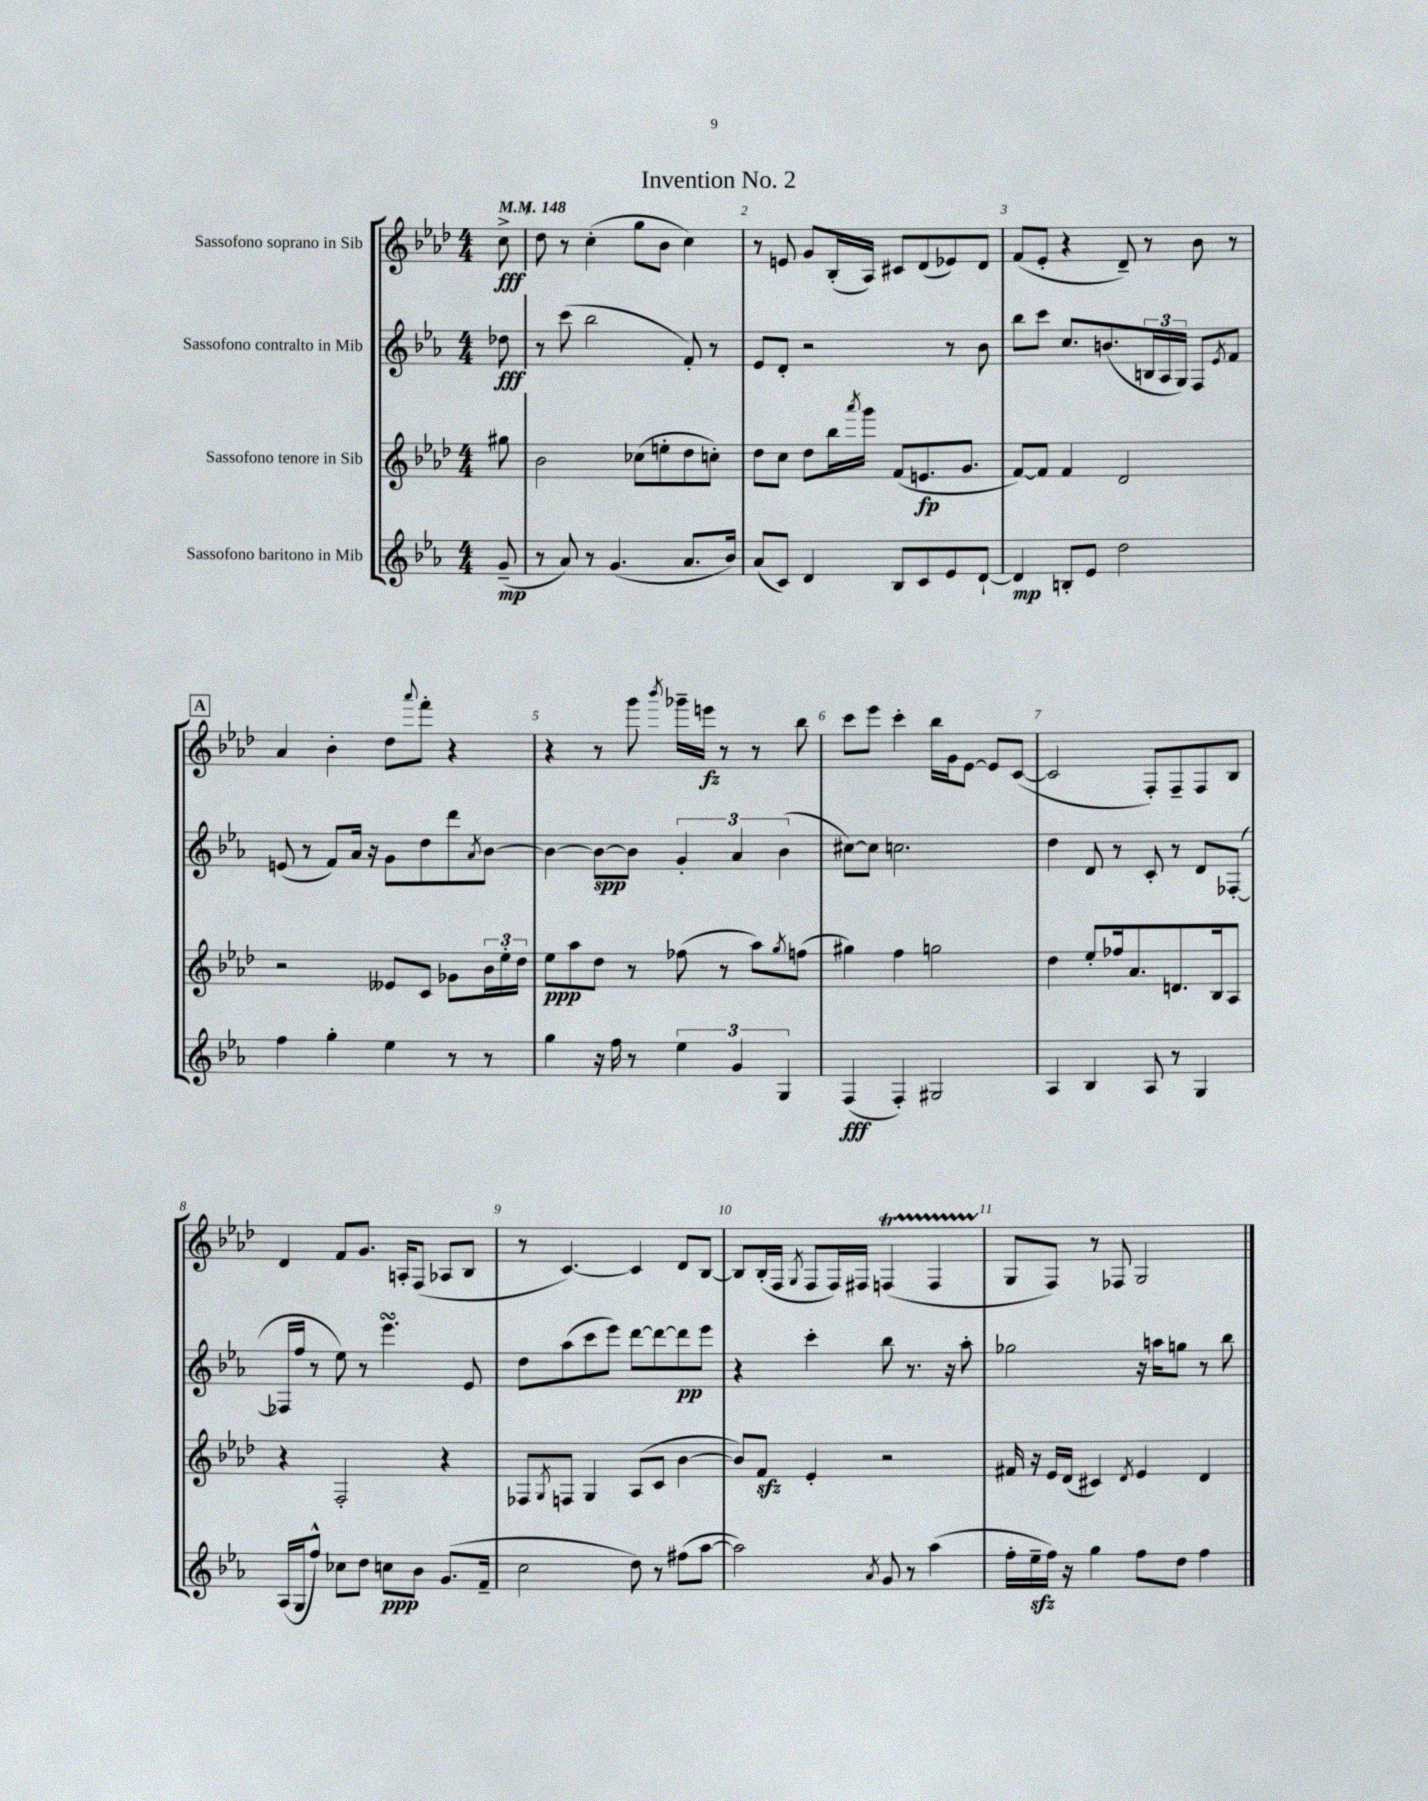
\header { title = "Invention No. 2" }
<<
\new StaffGroup <<
\new Staff = "s0" \with { instrumentName = "Sassofono soprano in Sib" } {
    \clef treble \key aes \major \numericTimeSignature \time 4/4 \partial 8 \tempo 4 = 148
    c''8->\fff |
    des''8 r8 c''4-.( g''8 bes'8 c''4) |
    r8 e'8 g'8 bes16-.( aes16) cis'8 des'8( ees'8) des'8 |
    f'8( ees'8-. r4 des'8--) r8 bes'8 r8 |
    \mark \markup { \box "A" } aes'4 bes'4-. des''8 \appoggiatura { aes'''8 } f'''8-. r4 |
    r4 r8 g'''8 \acciaccatura { bes'''8 } ges'''16-- e'''16\fz r8 r8 bes''8 |
    c'''8 ees'''8 c'''4-. bes''16 g'16 ees'8~ ees'8 c'8~( |
    c'2 f8-.) f8-- f8 bes8 |
    des'4 f'8 g'8. a16-. f8( aes8 bes8 |
    r8 c'4.~) c'4 des'8 bes8~ |
    bes8 bes16-.( f16 \acciaccatura { g8 } f8 f16) fis16 f4\startTrillSpan( f4 |
    g8\stopTrillSpan f8) r8 fes8 g2 \bar "|." |
}
\new Staff = "s1" \with { instrumentName = "Sassofono contralto in Mib" } {
    \clef treble \key ees \major \numericTimeSignature \time 4/4 \partial 8
    des''8\fff |
    r8 c'''8( bes''2 f'8-.) r8 |
    ees'8 d'8-. r2 r8 bes'8 |
    bes''8 c'''8 c''8. b'8.( \tuplet 3/2 { b16 aes16 g16) } f8 \acciaccatura { ees'8 } f'8 |
    \mark \markup { \box "A" } e'8( r8 f'8) aes'16 r16 g'8 d''8 d'''8 \acciaccatura { aes'8 } bes'8~ |
    bes'4~ bes'8~\spp bes'8 \tuplet 3/2 { g'4-. aes'4 bes'4( } |
    cis''8~) cis''8 c''2. |
    d''4 d'8 r8 c'8-. r8 d'8 fes8~-.( |
    fes16 f''16 r8 ees''8) r8 ees'''4.\turn ees'8 |
    d''8 aes''8( c'''8 ees'''8) d'''8~ d'''8~ d'''8\pp ees'''8 |
    r4 c'''4-. bes''8 r8. r16 aes''8-. |
    ges''2 r16 a''16 g''8 r8 bes''8 \bar "|." |
}
\new Staff = "s2" \with { instrumentName = "Sassofono tenore in Sib" } {
    \clef treble \key aes \major \numericTimeSignature \time 4/4 \partial 8
    gis''8 |
    bes'2 ces''8( e''8-. des''8 c''8-.) |
    des''8 c''8 des''8 bes''16 \acciaccatura { aes'''8 } g'''16 f'8( e'8.\fp g'8. |
    f'8~) f'8 f'4 des'2 |
    \mark \markup { \box "A" } r2 eeses'8 c'8 ges'8 \tuplet 3/2 { bes'16 ees''16-. des''16 } |
    ees''8\ppp aes''8 des''8 r8 fes''8( r8 aes''8) \acciaccatura { g''8 } f''8( |
    gis''4) f''4 g''2 |
    des''4 ees''8-. fes''16 aes'8. d'8. bes16 aes8 |
    r4 f2-. r4 |
    fes8 \acciaccatura { g8 } f8 g4 aes8( c'8 bes'4~ |
    bes'8) f'8\sfz ees'4-. r2 |
    fis'16 r16 ees'16 des'16( cis'4) \acciaccatura { des'8 } ees'4 des'4 \bar "|." |
}
\new Staff = "s3" \with { instrumentName = "Sassofono baritono in Mib" } {
    \clef treble \key ees \major \numericTimeSignature \time 4/4 \partial 8
    g'8--\mp( |
    r8 aes'8) r8 g'4.( aes'8. bes'16) |
    aes'8( c'8) d'4 bes8 c'8 ees'8 d'8~-! |
    d'4\mp b8-. ees'8 d''2 |
    \mark \markup { \box "A" } f''4 g''4-. ees''4 r8 r8 |
    g''4 r16 f''16 r8 \tuplet 3/2 { ees''4 g'4 g4 } |
    f4\fff( f4-.) gis2 |
    aes4 bes4 aes8 r8 g4 |
    aes16( g16 f''8-^) ces''8 d''8 c''8\ppp bes'8 g'8.( f'16-- |
    c''2 d''8) r8 fis''8( aes''8~ |
    aes''2) \acciaccatura { aes'8 } g'8 r8 aes''4( |
    f''16-. ees''16--\sfz f''16) r16 g''4 f''8 d''8 f''4 \bar "|." |
}
>>
>>
\layout { \context { \Score \override BarNumber.break-visibility = ##(#f #t #t) barNumberVisibility = #all-bar-numbers-visible } }
